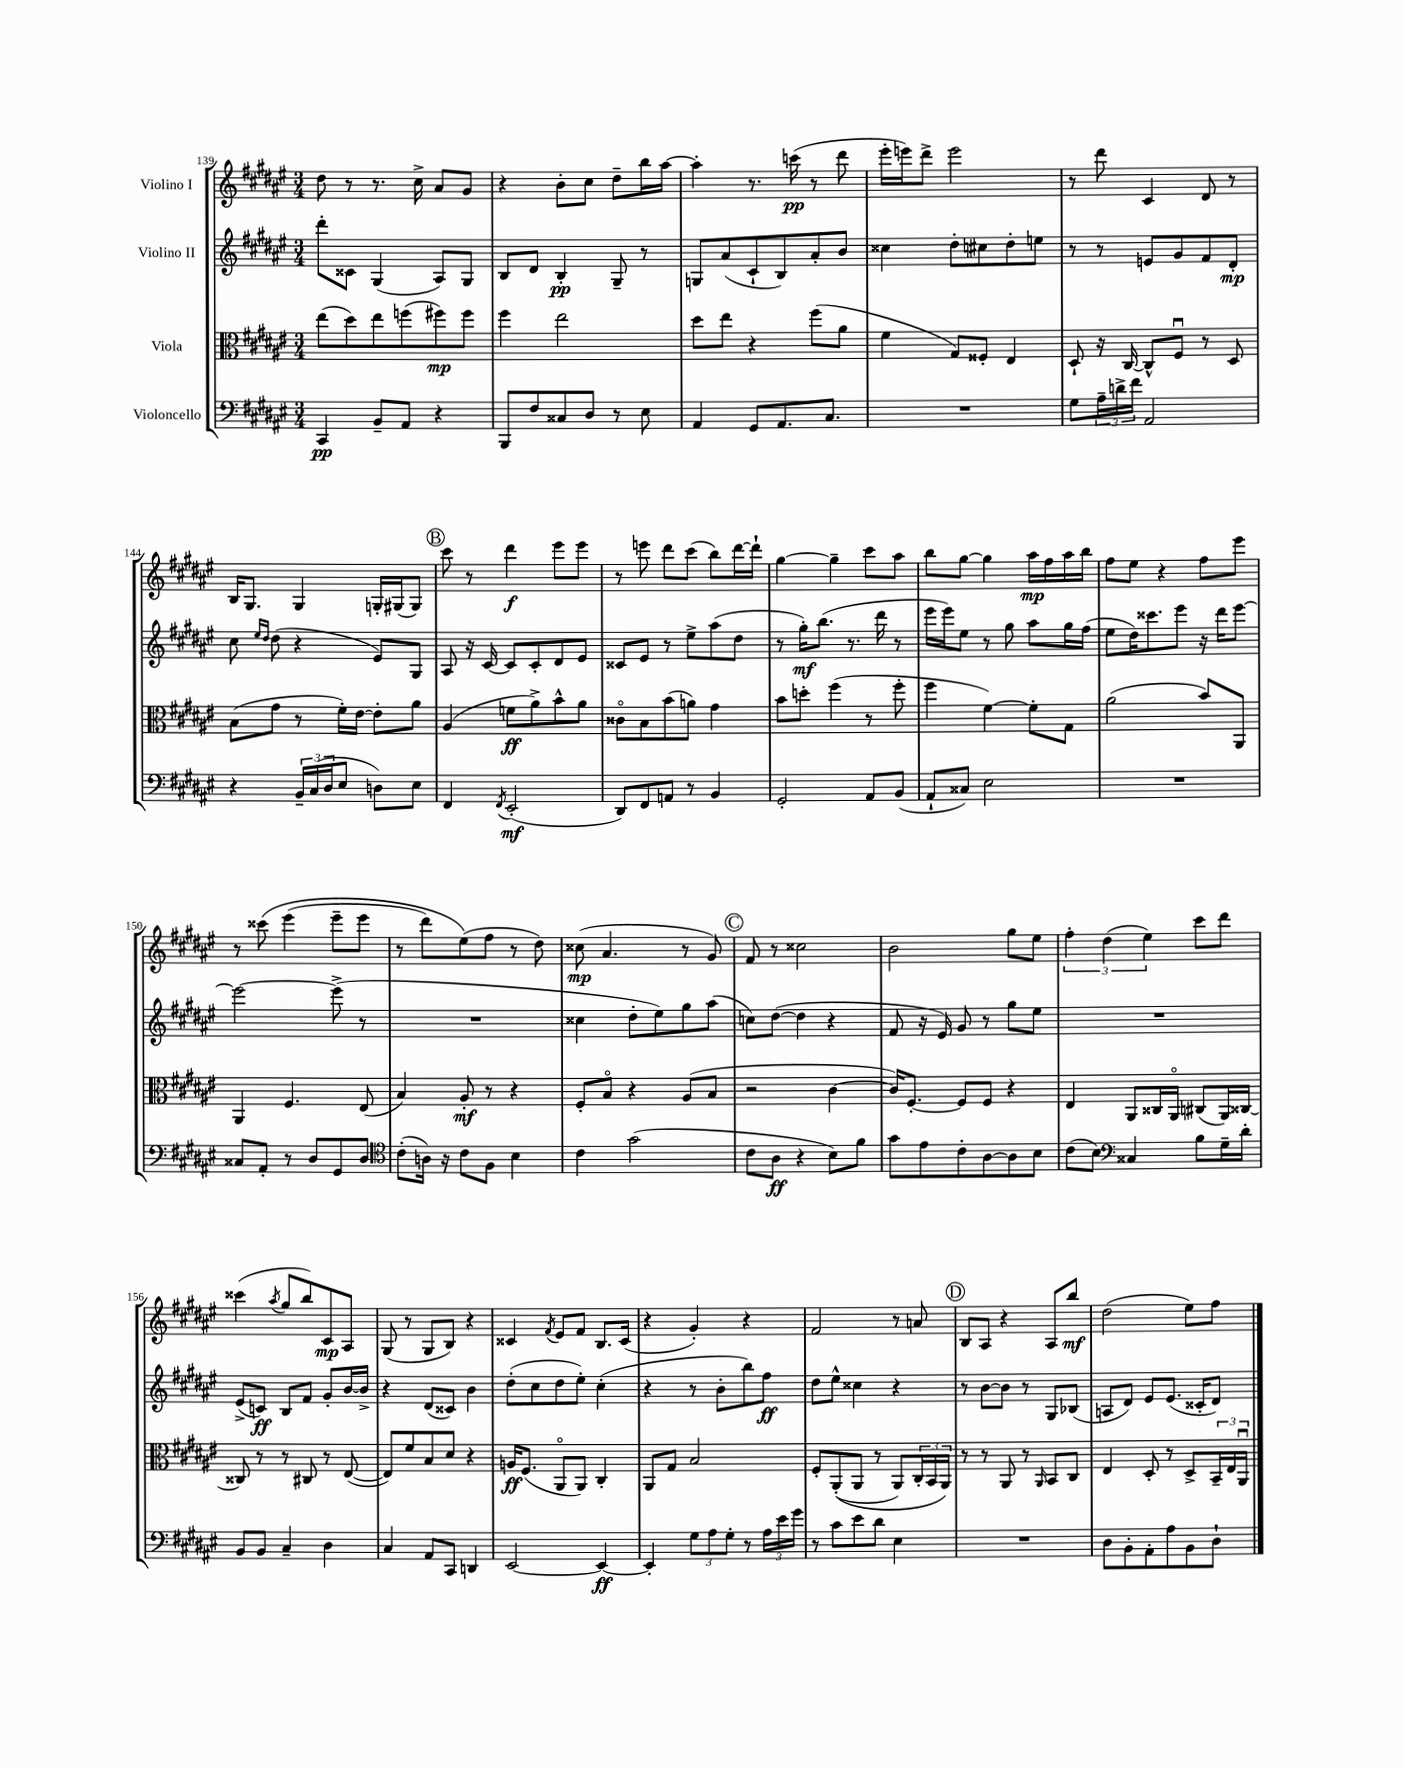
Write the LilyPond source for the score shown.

<<
\new StaffGroup <<
\new Staff = "s0" \with { instrumentName = "Violino I" } {
    \clef treble \key fis \major \numericTimeSignature \time 3/4
    dis''8 r8 r8. cis''16-> ais'8 gis'8 |
    r4 b'8-. cis''8 dis''8-- b''16 ais''16~ |
    ais''4-. r8. c'''16\pp( r8 dis'''8 |
    eis'''16-. e'''16) dis'''8-> e'''2 |
    r8 dis'''8 cis'4 dis'8 r8 |
    b16 gis8. gis4 g16-. gis16( gis8) |
    \mark \markup { \circle "B" } cis'''8 r8 dis'''4\f eis'''8 eis'''8 |
    r8 e'''8 dis'''8 cis'''8( b''8) dis'''16~ dis'''16-! |
    gis''4~ gis''4-- cis'''8 ais''8 |
    b''8 gis''8~ gis''4 ais''16\mp fis''16 ais''16 b''16 |
    fis''8 eis''8 r4 fis''8 eis'''8 |
    r8 cisis'''8\( eis'''4( eis'''8-- eis'''8 |
    r8 dis'''8) eis''8(\) fis''8 r8 dis''8) |
    cisis''8\mp( ais'4. r8 gis'8) |
    \mark \markup { \circle "C" } fis'8 r8 cisis''2 |
    b'2 gis''8 eis''8 |
    \tuplet 3/2 { fis''4-. dis''4( eis''4) } cis'''8 dis'''8 |
    cisis'''4( \acciaccatura { ais''8 } gis''8 b''8) cis'8\mp ais8 |
    gis8( r8 gis8 b8) r4 |
    cisis'4 \acciaccatura { fis'8 } eis'8 fis'8 b8. cisis'16( |
    r4 gis'4-.) r4 |
    fis'2 r8 a'8 |
    \mark \markup { \circle "D" } b8 ais8 r4 ais8 b''8\mf |
    dis''2( eis''8) fis''8 \bar "|." |
}
\new Staff = "s1" \with { instrumentName = "Violino II" } {
    \clef treble \key fis \major \numericTimeSignature \time 3/4
    dis'''8-. cisis'8 gis4( ais8) gis8 |
    b8 dis'8 b4-.\pp gis8-- r8 |
    g8 ais'8( cis'8-! b8) ais'8-. b'8 |
    cisis''4 dis''8-. cis''8 dis''8-. e''8 |
    r8 r8 e'8 gis'8 fis'8 dis'8-.\mp |
    cis''8 \grace { eis''16 dis''16 } dis''8( r4 eis'8) gis8 |
    \mark \markup { \circle "B" } ais8 r16 cis'16~ cis'8 cis'8-. dis'8 eis'8 |
    cisis'8 eis'8 r8 eis''8-> ais''8( dis''8 |
    r8 gis''16-.\mf) b''8.( r8. dis'''16 r8 |
    eis'''16 eis'''16) eis''8 r8 gis''8 ais''8 gis''16 fis''16( |
    eis''8 dis''16) cisis'''8. eis'''8 r16 dis'''16 eis'''8~ |
    eis'''2~ eis'''8->( r8 |
    R2. |
    cisis''4 dis''8-. eis''8) gis''8 ais''8( |
    \mark \markup { \circle "C" } c''8) dis''8~( dis''4 r4 |
    fis'8 r16 eis'16) gis'8 r8 gis''8 eis''8 |
    R2. |
    eis'8->( c'8\ff) b8 fis'8 gis'8-. b'16~ b'16-> |
    r4 dis'8( cisis'8) b'4 |
    dis''8-.( cis''8 dis''8 eis''8-.) cis''4-.( |
    r4 r8 b'8-. b''8) fis''8\ff |
    dis''8 eis''8-^ cisis''4 r4 |
    \mark \markup { \circle "D" } r8 b'8~ b'8 r8 gis8 bes8( |
    a8 dis'8) eis'8 eis'8.( cisis'16-. dis'8) \bar "|." |
}
\new Staff = "s2" \with { instrumentName = "Viola" } {
    \clef alto \key fis \major \numericTimeSignature \time 3/4
    eis''8( dis''8) eis''8 f''8( fis''8\mp) fis''8 |
    fis''4 eis''2 |
    dis''8 eis''8 r4 fis''8( ais'8 |
    fis'4 gis8) fisis8-. eis4 |
    dis8-! r16 cis16~ cis8-^ fis8\downbow r8 dis8 |
    b8( gis'8 r8 fis'16-.) eis'16~ eis'8-. ais'8 |
    \mark \markup { \circle "B" } ais4( f'8\ff ais'8->) b'8-^ ais'8 |
    cisis'8\flageolet b8 b'8( a'8) gis'4 |
    b'8 d''8-. fis''4( r8 fis''8-. |
    fis''4 fis'4~) fis'8-. gis8 |
    ais'2( b'8) ais,8 |
    ais,4 fis4. eis8( |
    b4) ais8-.\mf r8 r4 |
    fis8-. b8\flageolet r4 ais8( b8 |
    \mark \markup { \circle "C" } r2 cis'4~ |
    cis'16) fis8.~-. fis8 fis8 r4 |
    eis4 ais,8 cisis16 ais,16\flageolet cis8( ais,16) cisis16~ |
    cisis8 r8 r8 cis8 r8 eis8~( |
    eis8) fis'8 b8 dis'8 r4 |
    a16\ff fis8.( ais,8\flageolet ais,8) cis4-. |
    ais,8 gis8 b2 |
    fis8-. ais,8-.(\( ais,8 r8 ais,8) \tuplet 3/2 { cis16-. b,16 ais,16\) } |
    \mark \markup { \circle "D" } r8 r8 ais,8 r8 \grace { ais,16 } b,8 cis8 |
    eis4 dis8-. r8 dis8-> \tuplet 3/2 { b,16-- eis16 ais,16\downbow } \bar "|." |
}
\new Staff = "s3" \with { instrumentName = "Violoncello" } {
    \clef bass \key fis \major \numericTimeSignature \time 3/4
    cis,4\pp b,8-- ais,8 r4 |
    b,,8 fis8 cisis8 dis8 r8 eis8 |
    ais,4 gis,8 ais,8. cis8. |
    R2. |
    gis8 \tuplet 3/2 { ais16-- d'16-> fis'16 } ais,2 |
    r4 \tuplet 3/2 { b,16-- cis16( dis16 } eis8 d8) eis8 |
    \mark \markup { \circle "B" } fis,4 \acciaccatura { fis,8 } eis,2-.\mf( |
    dis,8) fis,8 a,8 r8 b,4 |
    gis,2-. ais,8 b,8( |
    ais,8-! cisis8) eis2 |
    R2. |
    cisis8 ais,8-. r8 dis8 gis,8 dis8 |
    \clef tenor cis'8-.( a16) r16 cis'8 fis8 b4 |
    cis'4 gis'2( |
    \mark \markup { \circle "C" } cis'8 ais8\ff r4 b8) fis'8 |
    gis'8 eis'8 cis'8-. ais8~ ais8 b8 |
    cis'8( b8) \clef bass cisis4 b8 gis16-- dis'16-. |
    b,8 b,8 cis4-- dis4 |
    cis4 ais,8 cis,8 d,4 |
    eis,2~ eis,4~\ff |
    eis,4-. \tuplet 3/2 { gis8 ais8 gis8-. } r8 \tuplet 3/2 { ais16 eis'16 gis'16 } |
    r8 cis'8 eis'8 dis'8 eis4 |
    \mark \markup { \circle "D" } R2. |
    dis8 b,8-. ais,8-. ais8 b,8 dis8-! \bar "|." |
}
>>
>>
\layout { \context { \Score currentBarNumber = #139 } }
